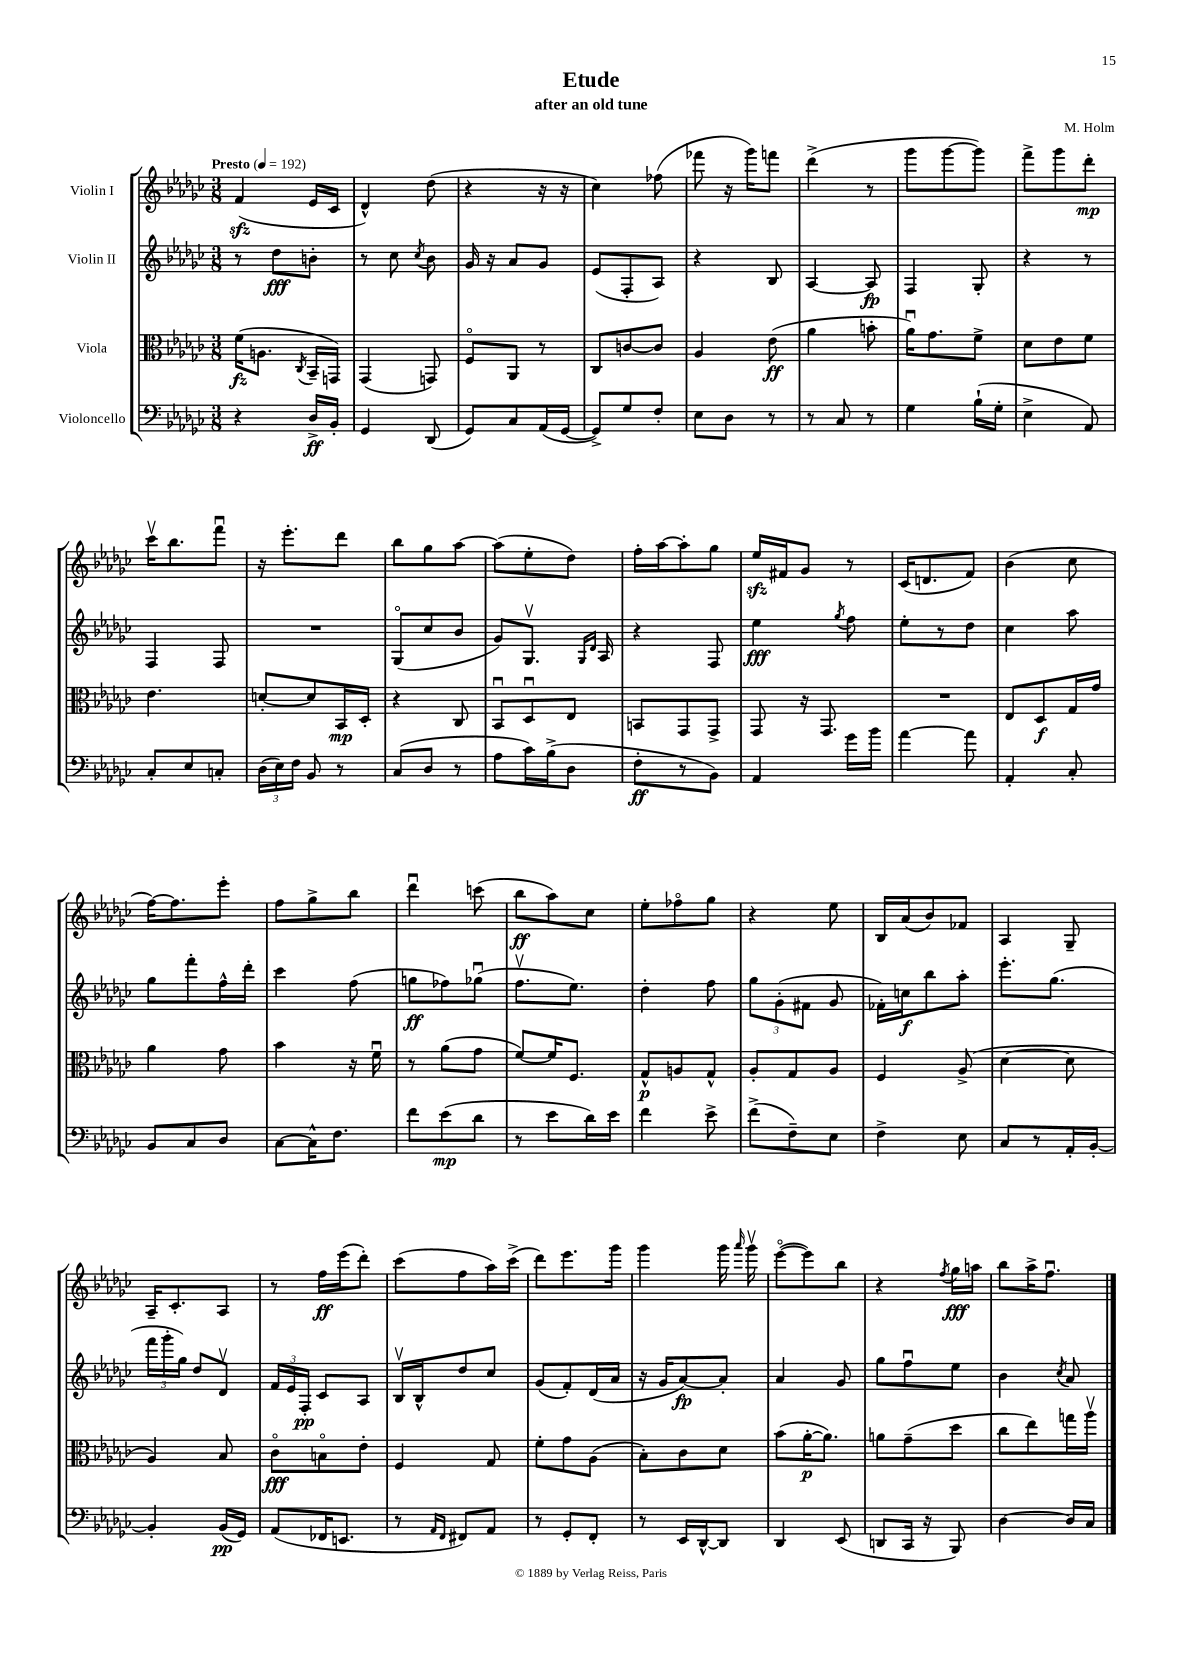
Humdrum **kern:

**kern	**dynam	**kern	**dynam	**kern	**dynam	**kern	**dynam
*part4	*part4	*part3	*part3	*part2	*part2	*part1	*part1
*staff4	*staff4	*staff3	*staff3	*staff2	*staff2	*staff1	*staff1
*I"Violoncello	*	*I"Viola	*	*I"Violin II	*	*I"Violin I	*
*clefF4	*	*clefC3	*	*clefG2	*	*clefG2	*
*k[b-e-a-d-g-c-]	*	*k[b-e-a-d-g-c-]	*	*k[b-e-a-d-g-c-]	*	*k[b-e-a-d-g-c-]	*
*M3/8	*	*M3/8	*	*M3/8	*	*M3/8	*
*MM192	*	*MM192	*	*MM192	*	*MM192	*
=1	=1	=1	=1	=1	=1	=1	=1
!	!	!	!	!	!	!LO:TX:a:B:t=Presto	!
4r	.	(16f\KL	fz	8r	.	(4fzz/	.
.	.	8.An\J	.	.	.	.	.
.	.	.	.	8dd-\L	fff	.	.
.	.	8qC-/	.	.	.	.	.
16D-^/LL	ff	16BB-~/LL	.	8bn'\J	.	16e-/LL	.
16BB-'/JJ	.	16GGn/JJ)	.	.	.	16c-/JJ	.
=2	=2	=2	=2	=2	=2	=2	=2
4GG-/	.	(4GG-/	.	8r	.	4d-^^/)	.
.	.	.	.	8cc-\	.	.	.
.	.	.	.	8qcc-/	.	.	.
(8DD-/	.	8GGn/)	.	8b-\	.	(8dd-\	.
=3	=3	=3	=3	=3	=3	=3	=3
8GG-/L)	.	8F/L	.	16g-/	.	4r	.
.	.	.	.	16r	.	.	.
8C-/	.	8AA-/J	.	8a-/L	.	.	.
(16AA-/L	.	8r	.	8g-/J	.	16r	.
[16GG-/JJ	.	.	.	.	.	16r	.
=4	=4	=4	=4	=4	=4	=4	=4
8GG-^/L])	.	8C-/L	.	(8e-/L	.	4cc-\)	.
8G-/	.	[8cn/	.	8F'/	.	.	.
8F'/J	.	8c/J]	.	8A-/J)	.	(8ff-X\	.
=5	=5	=5	=5	=5	=5	=5	=5
8E-\L	.	4A-/	.	4r	.	8fff-X\	.
8D-\J	.	.	.	.	.	16r	.
.	.	.	.	.	.	16ggg-\KL)	.
8r	.	(8e-\	ff	8B-/	.	8fffn\J	.
=6	=6	=6	=6	=6	=6	=6	=6
8r	.	4a-\	.	[4A-/	.	(4ddd-^\	.
8C-/	.	.	.	.	.	.	.
8r	.	8bn'\	.	8A-/]	fp	8r	.
=7	=7	=7	=7	=7	=7	=7	=7
4G-\	.	16a-u\KL)	.	4F/	.	8ggg-\L	.
.	.	8.g-\	.	.	.	.	.
.	.	.	.	.	.	[8ggg-\	.
(16B-`\LL	.	8f^\J	.	8G-'/	.	8ggg-\J])	.
16G-'\JJ	.	.	.	.	.	.	.
=8	=8	=8	=8	=8	=8	=8	=8
4E-^\	.	8d-\L	.	4r	.	8fff^\L	.
.	.	8e-\	.	.	.	8ggg-\	.
8AA-/)	.	8f\J	.	8r	.	8ddd-'\J	mp
!!LO:LB:g=z
=9	=9	=9	=9	=9	=9	=9	=9
8C-'/L	.	4.e-\	.	4F/	.	16ccc-v\KL	.
.	.	.	.	.	.	8.bb-\	.
8E-/	.	.	.	.	.	.	.
8Cn'/J	.	.	.	8F/	.	8fffu\J	.
=10	=10	=10	=10	=10	=10	=10	=10
(24D-\LL	.	[8dn'/L	.	4.r	.	16r	.
24E-\)	.	.	.	.	.	.	.
.	.	.	.	.	.	8.eee-'\L	.
24F\JJ	.	.	.	.	.	.	.
8BB-/	.	8d/]	.	.	.	.	.
8r	.	16BB-/L	mp	.	.	8ddd-\J	.
.	.	16D-'/JJ	.	.	.	.	.
=11	=11	=11	=11	=11	=11	=11	=11
(8C-/L	.	4r	.	(8G-/L	.	8bb-\L	.
8D-/J	.	.	.	8cc-/	.	8gg-\	.
8r	.	8C-/	.	8b-/J	.	[8aa-\J	.
=12	=12	=12	=12	=12	=12	=12	=12
8A-\L	.	8BB-u/L	.	8g-/L)	.	(8aa-\L]	.
16c-\L)	.	8D-u/	.	8.G-v/J	.	8ee-'\	.
(16B-^\J	.	.	.	.	.	.	.
8D-\J	.	8E-/J	.	.	.	8dd-\J)	.
.	.	.	.	16qqG-/LL	.	.	.
.	.	.	.	16qqd-/JJ	.	.	.
.	.	.	.	16A-/	.	.	.
=13	=13	=13	=13	=13	=13	=13	=13
8F'\L	ff	8BBn/L	.	4r	.	16ff'\LL	.
.	.	.	.	.	.	[16aa-\J	.
8r	.	8GG-/	.	.	.	8aa-'\]	.
8BB-\J)	.	8GG-^/J	.	8F/	.	8gg-\J	.
=14	=14	=14	=14	=14	=14	=14	=14
4AA-/	.	8GG-/	.	4ee-\	fff	16ee-zz/LL	.
.	.	.	.	.	.	16f#X/J	.
.	.	16r	.	.	.	8g-/J	.
.	.	8.GG-/	.	.	.	.	.
.	.	.	.	8qgg-/	.	.	.
16g-\LL	.	.	.	8ff\	.	8r	.
16b-\JJ	.	.	.	.	.	.	.
=15	=15	=15	=15	=15	=15	=15	=15
[4a-\	.	4.r	.	8ee-'\L	.	(16c-/KL	.
.	.	.	.	.	.	8.dn/	.
.	.	.	.	8r	.	.	.
8a-\]	.	.	.	8dd-\J	.	8f/J)	.
=16	=16	=16	=16	=16	=16	=16	=16
4AA-'/	.	8E-/L	.	4cc-\	.	(4b-\	.
.	.	8D-/	f	.	.	.	.
8C-'/	.	16G-/L	.	8aa-\	.	8cc-\	.
.	.	16g-/JJ	.	.	.	.	.
!!LO:LB:g=z
=17	=17	=17	=17	=17	=17	=17	=17
8BB-/L	.	4a-\	.	8gg-\L	.	[16ff\KL)	.
.	.	.	.	.	.	8.ff\]	.
8C-/	.	.	.	8fff'\	.	.	.
8D-/J	.	8g-\	.	16ff^^\L	.	8eee-'\J	.
.	.	.	.	16ddd-'\JJ	.	.	.
=18	=18	=18	=18	=18	=18	=18	=18
[8C-\L	.	4b-\	.	4ccc-\	.	8ff\L	.
16C-^^\K]	.	.	.	.	.	8gg-^\	.
8.F\J	.	.	.	.	.	.	.
.	.	16r	.	(8ff\	.	8bb-\J	.
.	.	16fu\	.	.	.	.	.
=19	=19	=19	=19	=19	=19	=19	=19
8f\L	.	8r	.	8ggn\L	ff	4ddd-u\	.
(8e-\	mp	(8a-\L	.	8ff-X\)	.	.	.
8d-\J	.	8g-\J	.	(8gg-Xu\J	.	(8cccn\	.
=20	=20	=20	=20	=20	=20	=20	=20
8r	.	[8f/L)	.	8.ffv\L	.	8bb-\L	ff
8e-\L	.	16f/K]	.	.	.	8aa-\)	.
.	.	8.F/J	.	8.ee-\J)	.	.	.
16d-\L)	.	.	.	.	.	8cc-\J	.
16e-\JJ	.	.	.	.	.	.	.
=21	=21	=21	=21	=21	=21	=21	=21
4f\	.	8G-^^/L	p	4dd-'\	.	8ee-'\L	.
.	.	8An/	.	.	.	8ff-X\	.
8e-^\	.	8G-^^/J	.	8ff\	.	8gg-\J	.
=22	=22	=22	=22	=22	=22	=22	=22
(8f^\L	.	8A-'/L	.	12gg-\L	.	4r	.
.	.	.	.	(12g-'\	.	.	.
8F~\)	.	8G-/	.	.	.	.	.
.	.	.	.	12f#X\J	.	.	.
8E-\J	.	8A-/J	.	8g-/	.	8ee-\	.
=23	=23	=23	=23	=23	=23	=23	=23
4F^\	.	4F/	.	16f-X'\LL)	.	16B-/LL	.
.	.	.	.	16ccn\J	f	(16a-/J	.
.	.	.	.	8bb-\	.	8b-/)	.
8E-\	.	(8A-^/	.	8aa-'\J	.	8f-X/J	.
=24	=24	=24	=24	=24	=24	=24	=24
8C-/L	.	[4d-\	.	8.eee-'\L	.	4A-/	.
8r	.	.	.	.	.	.	.
.	.	.	.	(8.gg-\J	.	.	.
16AA-'/L	.	8d-\]	.	.	.	8G-~/	.
[16BB-'/JJ	.	.	.	.	.	.	.
!!LO:LB:g=z
=25	=25	=25	=25	=25	=25	=25	=25
4BB-'/]	.	4A-/)	.	24fff\LL	.	16A-~/KL	.
.	.	.	.	24ggg-'\	.	.	.
.	.	.	.	.	.	8.c-'/	.
.	.	.	.	24gg-\JJ)	.	.	.
.	.	.	.	8dd-/L	.	.	.
(16BB-/LL	pp	8B-/	.	8d-v/J	.	8A-/J	.
16GG-/JJ)	.	.	.	.	.	.	.
=26	=26	=26	=26	=26	=26	=26	=26
(8AA-/L	.	8c-\L	fff	24f/LL	.	8r	.
.	.	.	.	24e-/	.	.	.
.	.	.	.	24F'/JJ	pp	.	.
16FF-X/K	.	8Bn\	.	8c-/L	.	16ff\LL	ff
8.EEn/J	.	.	.	.	.	(16eee-\J	.
.	.	8e-'\J	.	8A-/J	.	8ddd-'\J)	.
=27	=27	=27	=27	=27	=27	=27	=27
8r	.	4F/	.	16B-v/LL	.	(8ccc-\L	.
.	.	.	.	16B-^^/J	.	.	.
16qqAA-/LL	.	.	.	.	.	.	.
16qqFF/JJ	.	.	.	.	.	.	.
8FF#X/L)	.	.	.	8dd-/	.	8ff\	.
8AA-/J	.	8G-/	.	8cc-/J	.	16aa-\L)	.
.	.	.	.	.	.	(16ccc-^\JJ	.
=28	=28	=28	=28	=28	=28	=28	=28
8r	.	8f'\L	.	(8g-/L	.	8ddd-\L)	.
8GG-'/L	.	8g-\	.	8f'/)	.	8.eee-\	.
8FF'/J	.	(8A-\J	.	(16d-/L	.	.	.
.	.	.	.	16a-/JJ	.	16ggg-\Jk	.
=29	=29	=29	=29	=29	=29	=29	=29
8r	.	8B-'\L)	.	16r	.	4ggg-\	.
.	.	.	.	16g-/KL	.	.	.
16EE-/LL	.	8c-\	.	[8a-/)	fp	.	.
[16DD-^^/J	.	.	.	.	.	.	.
8DD-/J]	.	8d-\J	.	8a-'/J]	.	16ggg-\	.
.	.	.	.	.	.	16qqaaa-/	.
.	.	.	.	.	.	16ggg-v\	.
=30	=30	=30	=30	=30	=30	=30	=30
4DD-/	.	(8b-\L	.	4a-/	.	([8eee-\L	.
.	.	[16a-'\K	p	.	.	8eee-\])	.
.	.	8.a-\J])	.	.	.	.	.
(8EE-/	.	.	.	8g-/	.	8bb-\J	.
=31	=31	=31	=31	=31	=31	=31	=31
8DDn/L	.	8an\L	.	8gg-\L	.	4r	.
16CC-/Jk	.	(8g-~\	.	8ffu\	.	.	.
16r	.	.	.	.	.	.	.
.	.	.	.	.	.	8qff/	.
8BBB-/)	.	8dd-\J	.	8ee-\J	.	16gg-\LL	fff
.	.	.	.	.	.	16aan\JJ	.
=32	=32	=32	=32	=32	=32	=32	=32
[4D-\	.	8cc-\L	.	4b-\	.	8bb-\L	.
.	.	8ee-\)	.	.	.	16aa-^\K	.
.	.	.	.	.	.	8.ffu\J	.
.	.	.	.	8qcc-/	.	.	.
16D-/LL]	.	16ggn\L	.	8a-/	.	.	.
16C-/JJ	.	16aa-v\JJ	.	.	.	.	.
==	==	==	==	==	==	==	==
*-	*-	*-	*-	*-	*-	*-	*-
